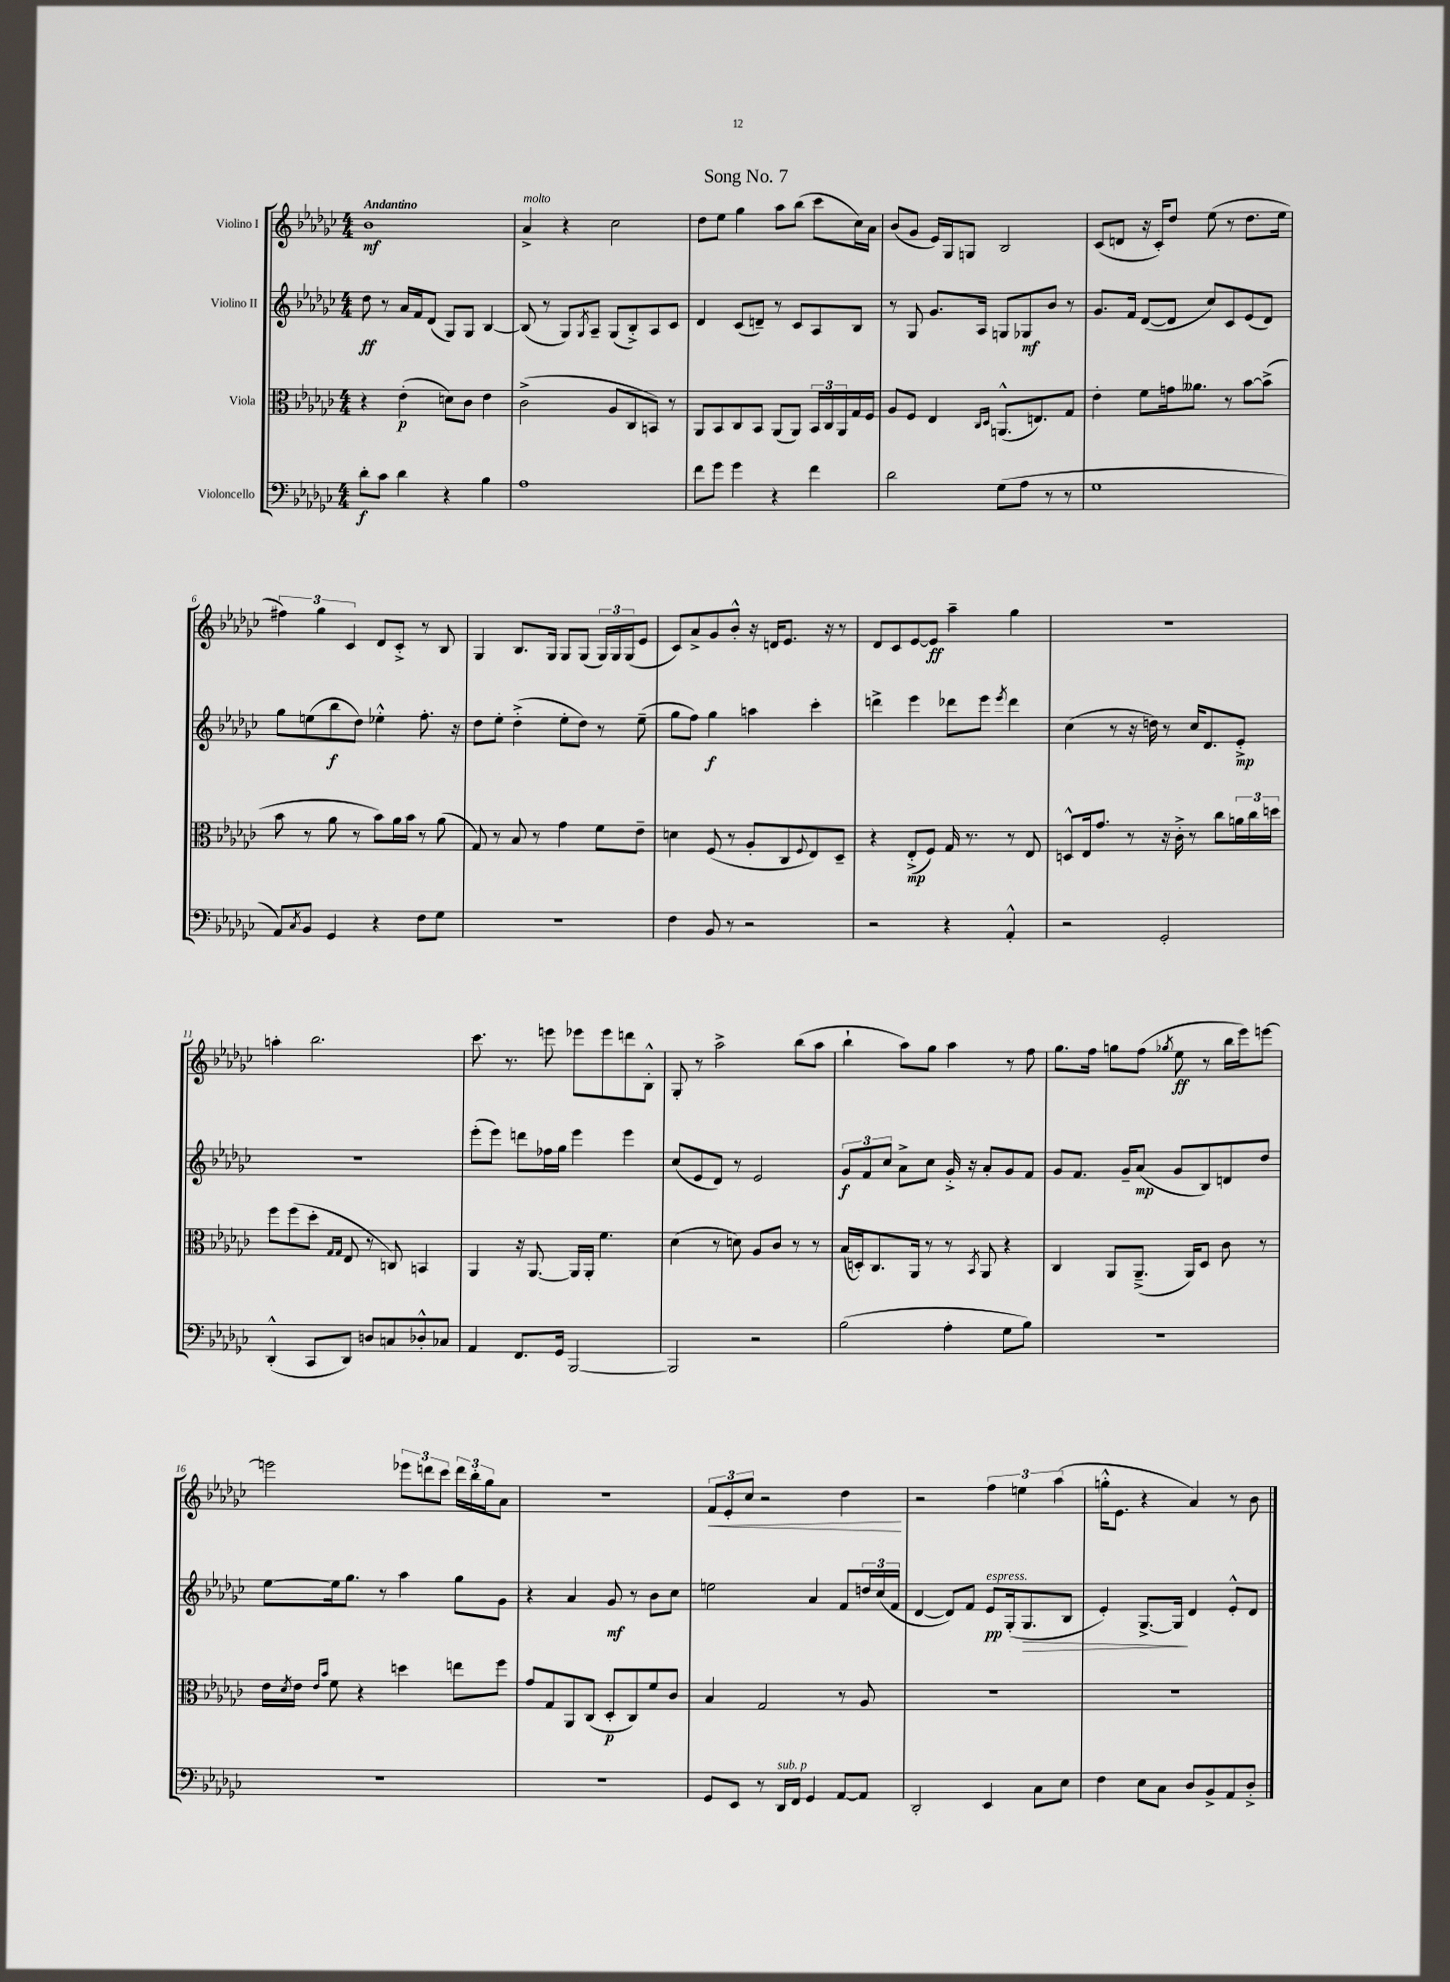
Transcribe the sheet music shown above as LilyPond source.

\header { title = "Song No. 7" }
<<
\new StaffGroup <<
\new Staff = "s0" \with { instrumentName = "Violino I" } {
    \clef treble \key ges \major \numericTimeSignature \time 4/4 \tempo "Andantino"
    bes'1\mf |
    aes'4->^\markup { \italic "molto" } r4 ces''2 |
    des''8 ees''8 ges''4 aes''8 bes''8( ces'''8 ces''16) aes'16 |
    bes'8( ges'8 ees'16) ges16 g8 bes2 |
    ces'8( d'8 r16 ces'16-.) des''8 ees''8( r8 des''8. ees''16 |
    \tuplet 3/2 { fis''4) ges''4 ces'4 } des'8 ces'8-.-> r8 bes8 |
    ges4 bes8. ges16 ges8 ges8( \tuplet 3/2 { ges16) ges16 ges16( } ees'8 |
    ces'8) aes'8-> ges'8 bes'8-.-^ r16 d'16 ees'8. r16 r8 |
    des'8 ces'8 ees'8~ ees'8\ff aes''4-- ges''4 |
    r1 |
    a''4-. bes''2. |
    ces'''8. r8. e'''8 ees'''8 ees'''8 d'''8 bes8-.-^ |
    ges8-. r8 aes''2-> bes''8( aes''8 |
    bes''4-! aes''8) ges''8 aes''4 r8 f''8 |
    ges''8. f''16 g''8 f''8( \acciaccatura { ges''8 } ees''8\ff r8 bes''16 ees'''16) e'''8~ |
    e'''2 \tuplet 3/2 { ees'''8 d'''8 ces'''8 } \tuplet 3/2 { d'''16 bes''16-. ges''16 } aes'8 |
    R1 |
    \tuplet 3/2 { f'8\< ees'8-. ces''8 } r2 des''4\! |
    r2 \tuplet 3/2 { f''4 e''4 aes''4( } |
    g''16-.-^ ees'8. r4 aes'4) r8 bes'8 \bar "|." |
}
\new Staff = "s1" \with { instrumentName = "Violino II" } {
    \clef treble \key ges \major \numericTimeSignature \time 4/4
    des''8\ff r8 aes'16 f'16 des'8( ges8) ges8 bes4~ |
    bes8( r8 ges8) \acciaccatura { ges8 } aes8-- ges8( bes8-.->) aes8 ces'8 |
    des'4 ces'8( d'8--) r8 ces'8 aes8 bes8 |
    r8 ges8 ges'8. aes16 g8 ges8\mf bes'8 r8 |
    ges'8. f'16 des'8~( des'8 ces''8) ces'8 ees'8( des'8) |
    ges''8 e''8( bes''8\f des''8) ees''4-.-^ f''8.-. r16 |
    des''8 ees''8-. des''4-.->( ees''8-. des''8) r8 ees''8--( |
    ges''8 f''8) ges''4\f a''4 ces'''4-. |
    d'''4-> ees'''4 des'''8 ees'''8 \acciaccatura { ees'''8 } des'''4 |
    ces''4( r8 r16 d''16) r8 ces''16 des'8. ees'8-.->\mp |
    R1 |
    ees'''8-.( ees'''8) d'''8 fes''16 ges''16 ees'''4 ees'''4 |
    ces''8( ees'8 des'8) r8 ees'2 |
    \tuplet 3/2 { ges'8\f f'8 ces''8 } aes'8-> ces''8 ges'16-.-> r16 aes'8-. ges'8 f'8 |
    ges'8 f'8. ges'16-- aes'8\mp( ges'8 bes8) d'8 des''8 |
    ees''8~ ees''16 ges''8. r8 aes''4 ges''8 ges'8 |
    r4 aes'4 ges'8\mf r8 bes'8 ces''8 |
    e''2 aes'4 f'8 \tuplet 3/2 { d''16 ces''16( f'16 } |
    des'4~ des'8) f'8 ees'8\pp^\markup { \italic "espress." } ges16-.( ges8.\> bes8 |
    ees'4-.) ges8.~-> ges16\! des'4 ees'8-.-^ des'8 \bar "|." |
}
\new Staff = "s2" \with { instrumentName = "Viola" } {
    \clef alto \key ges \major \numericTimeSignature \time 4/4
    r4 ees'4-.\p( d'8) ces'8 ees'4 |
    ces'2->( aes8 ces8 b,8) r8 |
    aes,8 bes,8 ces8 bes,8 aes,8( aes,8) \tuplet 3/2 { bes,16 ces16 aes,16 } ges16 f16 |
    aes8 f8 ees4 \grace { ces16 des16 } a,8.-^( e8.) ges8 |
    ees'4-. f'8 g'16 aeses'8. r8 bes'8~ bes'8->( |
    bes'8 r8 aes'8 r8 bes'8) aes'16 bes'16 r8 aes'8( |
    ges8) r8 bes8 r8 ges'4 f'8 ees'8-- |
    d'4 f8( r8 aes8-. ces8 \appoggiatura { f8 } ees8) des8-- |
    r4 ees8-.->\mp( f8) ges16 r8. r8 ees8 |
    d8-^ ees16 ges'8. r8 r16 ces'16-.-> r8 ces''8 \tuplet 3/2 { a'16 ces''16 d''16 } |
    f''8 f''8( des''8-. \grace { ges16 ges16 } ees8 r8 c8) b,4 |
    aes,4 r16 aes,8.~ aes,16 aes,16-. f'4. |
    des'4( r8 d'8) aes8 ces'8 r8 r8 |
    bes16( d16-.) ces8. aes,16 r8 r8 \acciaccatura { bes,8 } aes,8 r4 |
    ces4 aes,8 aes,8.--->( aes,16) des8 ces'8 r8 |
    ees'16 \acciaccatura { des'8 } ees'16 \grace { ees'16 bes'16 } f'8 r4 d''4 e''8 f''8 |
    ges'8 ges8 aes,8 ces8( des8-.\p ces8) f'8 ces'8 |
    bes4 ges2 r8 aes8 |
    R1 |
    R1 \bar "|." |
}
\new Staff = "s3" \with { instrumentName = "Violoncello" } {
    \clef bass \key ges \major \numericTimeSignature \time 4/4
    des'8-.\f ces'8 des'4 r4 bes4 |
    aes1 |
    f'8 ges'8 ges'4 r4 f'4 |
    des'2 ges8( aes8 r8 r8 |
    ges1 |
    aes,8) \acciaccatura { ces8 } bes,8 ges,4 r4 f8 ges8 |
    R1 |
    f4 bes,8 r8 r2 |
    r2 r4 aes,4-.-^ |
    r2 ges,2-. |
    des,4-.-^( ces,8 des,8) d8 c8 des8-.-^ ces8 |
    aes,4 f,8. ges,16 bes,,2~ |
    bes,,2 r2 |
    bes2( aes4-. ges8 bes8) |
    R1 |
    R1 |
    R1 |
    ges,8 ees,8 r8 des,16^\markup { \italic "sub. p" } f,16 ges,4 aes,8~ aes,8 |
    des,2-. ees,4 ces8 ees8 |
    f4 ees8 ces8 des8 bes,8-> aes,8 des8-.-> \bar "|." |
}
>>
>>
